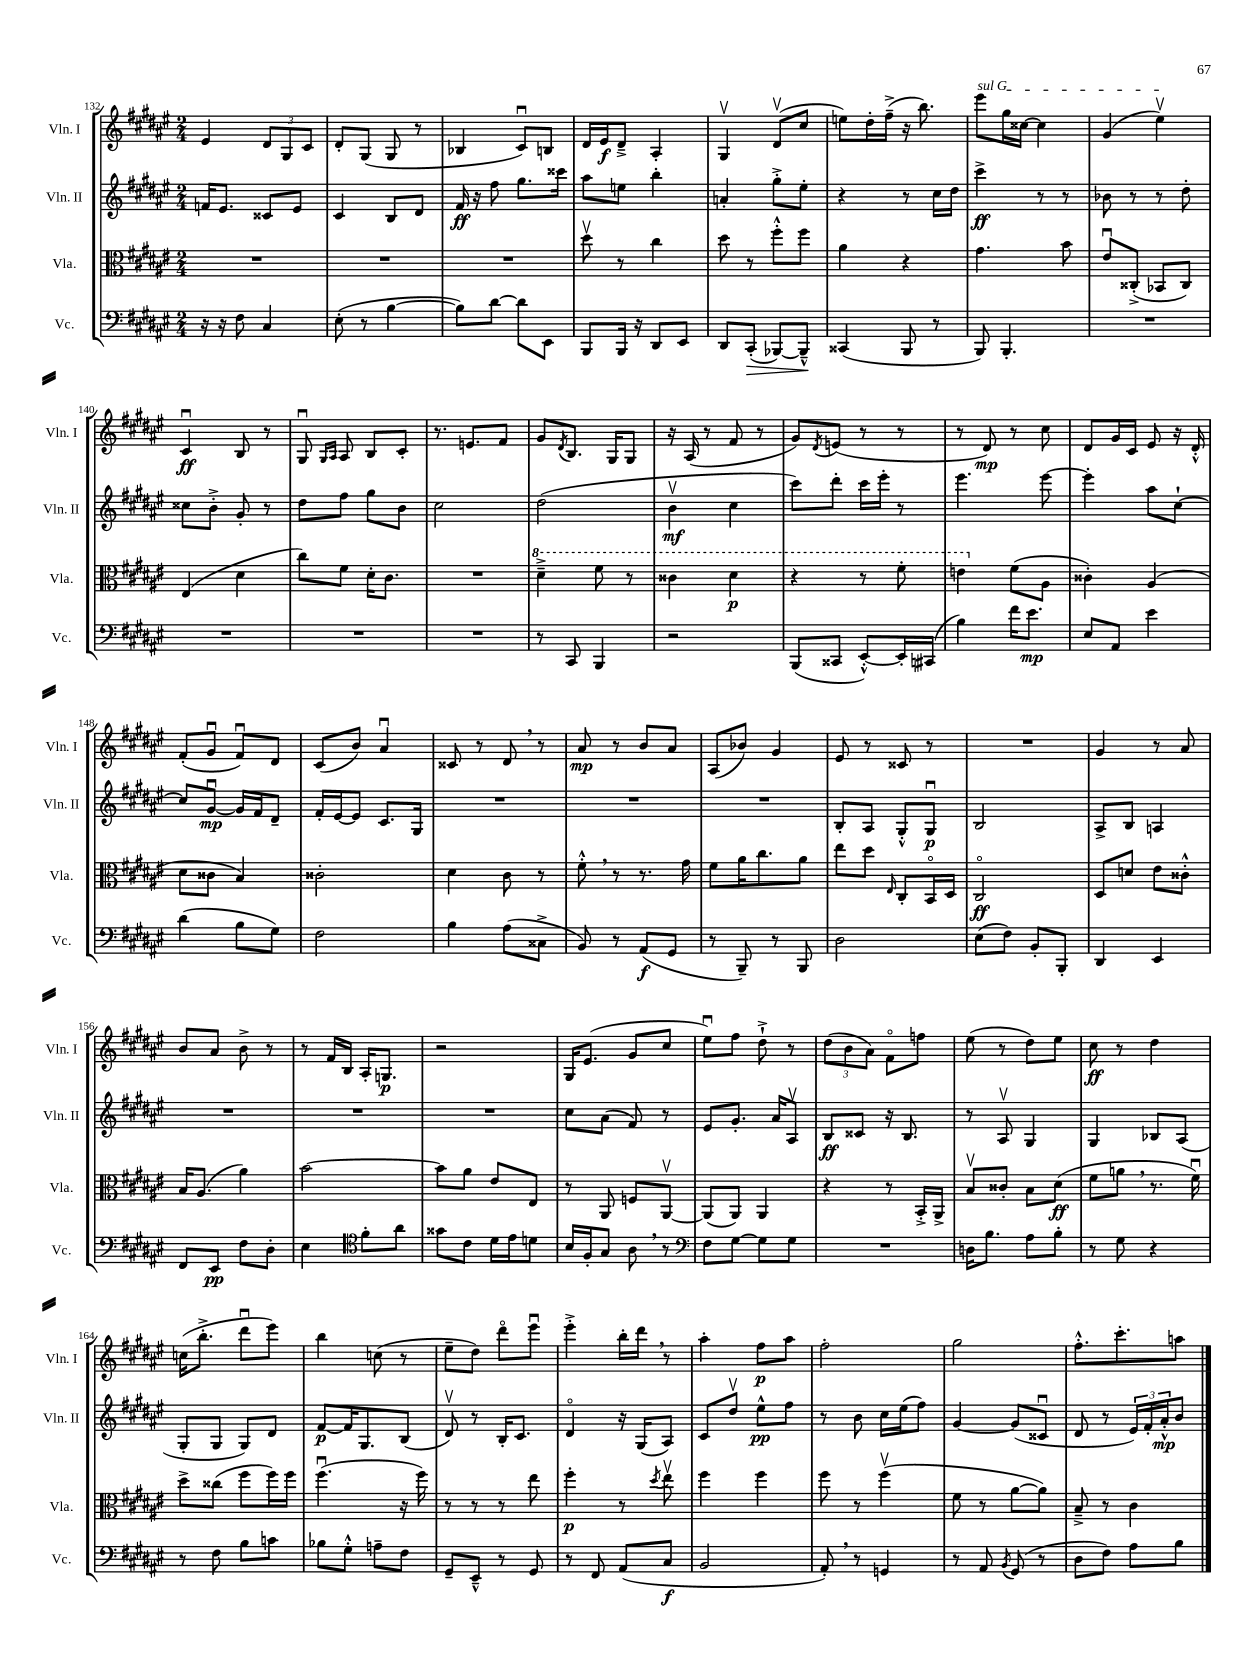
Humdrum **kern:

**kern	**kern	**kern	**kern
*staff4	*staff3	*staff2	*staff1
*clefF4	*clefC3	*clefG2	*clefG2
*k[f#c#g#d#a#e#]	*k[f#c#g#d#a#e#]	*k[f#c#g#d#a#e#]	*k[f#c#g#d#a#e#]
*M2/4	*M2/4	*M2/4	*M2/4
16r	2r	16f	4e#
16r	.	8.e#	.
8F#	.	.	.
4C#	.	8c##	12d#
.	.	.	12G#
.	.	8e#	.
.	.	.	12c#
=	=	=	=
(8E#'	2r	4c#	8d#'
8r	.	.	(8G#
[4B	.	8B	8G#
.	.	8d#	8r
=	=	=	=
8B])	2r	16f#	4B-
.	.	16r	.
[8d#	.	8ff#	.
8d#]	.	8.gg#	8c#u)
8EE#	.	.	8B
.	.	16ccc##	.
=	=	=	=
8BBB	8dd#v	8aa#	16d#
.	.	.	16e#
16BBB	8r	8ee	8d#~^
16r	.	.	.
8DD#	4cc#	4bb'	4A#'
8EE#	.	.	.
=	=	=	=
8DD#	8dd#	4a'	4G#v
(8CC#'	8r	.	.
[8BBB-)	8ff#'^^	8gg#'^	(8d#v
8BBB-~^^]	8ff#	8ee#'	8cc#
=	=	=	=
(4CC##	4a#	4r	8ee)
.	.	.	16dd#'
.	.	.	(16ff#~^
8BBB	4r	8r	16r
.	.	.	8.bb)
8r	.	16cc#	.
.	.	16dd#	.
=	=	=	=
8BBB)	4.g#	4ccc#^	8eee#
4.BBB'	.	.	16gg#
.	.	.	[16cc##
.	.	8r	4cc##]
.	8b	8r	.
=	=	=	=
2r	8e#u	8b-	(4g#
.	(8C##'^	8r	.
.	8BB-	8r	4ee#v)
.	8C##)	8dd#'	.
=	=	=	=
2r	(4E#	8cc##	4c#u
.	.	8b'^	.
.	4d#	8g#'	8B
.	.	8r	8r
=	=	=	=
2r	8cc#)	8dd#	8G#u
.	.	.	16qqG#
.	.	.	16qqA#
.	8f#	8ff#	8A#
.	16d#'	8gg#	8B
.	8.c#	.	.
.	.	8b	8c#'
=	=	=	=
2r	2r	2cc#	8.r
.	.	.	8.e
.	.	.	8f#
=	=	=	=
8r	4dd#~^	(2dd#	8g#
.	.	.	8qd#
8CC#	.	.	8.B
4BBB	8ff#	.	.
.	.	.	16G#
.	8r	.	8G#
=	=	=	=
2r	4cc##	4bv	16r
.	.	.	(16A#
.	.	.	8r
.	4dd#	4cc#	8f#
.	.	.	8r
=	=	=	=
(8BBB	4r	8ccc#)	8g#)
.	.	.	8qd#
8CC##	.	8ddd#'	(8e
[8EE#'^^)	8r	16ccc#	8r
.	.	16eee#'	.
16EE#']	8ff#'	8r	8r
(16CC#	.	.	.
=	=	=	=
4B)	4ee	4.eee#	8r
.	.	.	8d#)
16f#	(8f#	.	8r
8.e#	.	.	.
.	8A#	[8eee#	8cc#
=	=	=	=
8E#	4c##')	4eee#']	8d#
8AA#	.	.	16g#
.	.	.	16c#
4e#	(4A#	8aa#	8e#
.	.	[8cc#`	16r
.	.	.	16d#'^^
=	=	=	=
(4d#	8d#	8cc#]	(8f#'
.	8c##	[8g#u	8g#u
8B	4B)	16g#]	8f#u)
.	.	16f#	.
8G#)	.	8d#~	8d#
=	=	=	=
2F#	2c##'	16f#'	(8c#
.	.	[16e#	.
.	.	8e#]	8b)
.	.	8.c#	4a#u
.	.	16G#	.
=	=	=	=
4B	4d#	2r	8c##
.	.	.	8r
(8A#	8c#	.	8d#
8C##^	8r	.	8r
=	=	=	=
8BB)	8f#'^^	2r	8a#
8r	8r	.	8r
(8AA#	8.r	.	8b
8GG#	.	.	8a#
.	16g#	.	.
=	=	=	=
8r	8f#	2r	(8A#
8BBB~)	16a#	.	8b-)
.	8.cc#	.	.
8r	.	.	4g#
8BBB	8a#	.	.
=	=	=	=
2D#	8ee#	8B'	8e#
.	8dd#	8A#	8r
.	16qqE#	.	.
.	8C#'	8G#'^^	8c##
.	16BBo	8G#u	8r
.	16D#	.	.
=	=	=	=
(8E#	2C#o	2B	2r
8F#)	.	.	.
8BB'	.	.	.
8BBB'	.	.	.
=	=	=	=
4DD#	8D#	8A#^	4g#
.	8d	8B	.
4EE#	8e#	4A	8r
.	8c##'^^	.	8a#
=	=	=	=
8FF#	16B	2r	8b
.	(8.A#	.	.
8EE#	.	.	8a#
8F#	4a#)	.	8b^
8D#'	.	.	8r
=	=	=	=
4E#	[2b	2r	8r
.	.	.	16f#
.	.	.	16B
*clefC4	*	*	*
8f#'	.	.	16A#'
.	.	.	8.G
8a#	.	.	.
=	=	=	=
8g##	8b]	2r	2r
8c#	8a#	.	.
16d#	8e#	.	.
16e#	.	.	.
8d	8E#	.	.
=	=	=	=
16B	8r	8cc#	16G#
16F#'	.	.	(8.e#
8G#	8AA#	(8a#	.
8A#	8F	8f#)	8g#
8r	[8AA#v	8r	8cc#
=	=	=	=
*clefF4	*	*	*
8F#	(8AA#]	8e#	8ee#u)
[8G#	8AA#)	8.g#'	8ff#
8G#]	4AA#	.	8dd#`^
.	.	16a#	.
8G#	.	8A#v	8r
=	=	=	=
2r	4r	8B	(12dd#
.	.	.	12b
.	.	8c##	.
.	.	.	12a#)
.	8r	16r	8f#o
.	.	8.B	.
.	16BB'^	.	8ff
.	16AA#^	.	.
=	=	=	=
16D	8Bv	8r	(8ee#
8.B	.	.	.
.	8c##'	8A#v	8r
8A#	8B	4G#	8dd#)
8B'	(8d#	.	8ee#
=	=	=	=
8r	8f#	4G#	8cc#
8G#	8a	.	8r
4r	8.r	8B-	4dd#
.	.	(8A#	.
.	16f#u)	.	.
=	=	=	=
8r	8dd#^	8G#'	(16cc
.	.	.	8.bb'^
8F#	(8cc##	8G#	.
8B	8ff#	8G#)	8ddd#u
8c	16ff#)	8d#	8eee#)
.	16ff#	.	.
=	=	=	=
8B-	(4.ff#u	[8f#	4bb
8G#'^^	.	16f#]	.
.	.	8.G#	.
8A~	.	.	(8cc
8F#	16r	(8B	8r
.	16ff#)	.	.
=	=	=	=
8GG#~	8r	8d#v)	8ee#~
8EE#~^^	8r	8r	8dd#)
8r	8r	16B'	8ddd#o
.	.	8.c#	.
8GG#	8ee#	.	8eee#u
=	=	=	=
8r	4ff#'	4d#o	4eee#'^
8FF#	.	.	.
(8AA#	8r	16r	16bb'
.	.	(16G#	16ddd#
.	8qdd#	.	.
8C#	8ee#v	8A#)	8r
=	=	=	=
2BB	4ff#	8c#	4aa#'
.	.	8dd#v	.
.	4ff#	8ee#^^	8ff#
.	.	8ff#	8aa#
=	=	=	=
8AA#')	8ff#	8r	2ff#'
8r	8r	8b	.
4GG	(4ff#v	16cc#	.
.	.	(16ee#	.
.	.	8ff#)	.
=	=	=	=
8r	8f#	[4g#	2gg#
8AA#	8r	.	.
8qBB	.	.	.
(8GG#	[8a#	(8g#]	.
8r	8a#])	8c##u	.
=	=	=	=
8D#	8B~^	8d#	8.ff#'^^
8F#)	8r	8r	.
.	.	.	8.ccc#'
8A#	4c#	24e#)	.
.	.	24f#'	.
.	.	24a#'^^	.
8B	.	8b	8aa
==	==	==	==
*-	*-	*-	*-
